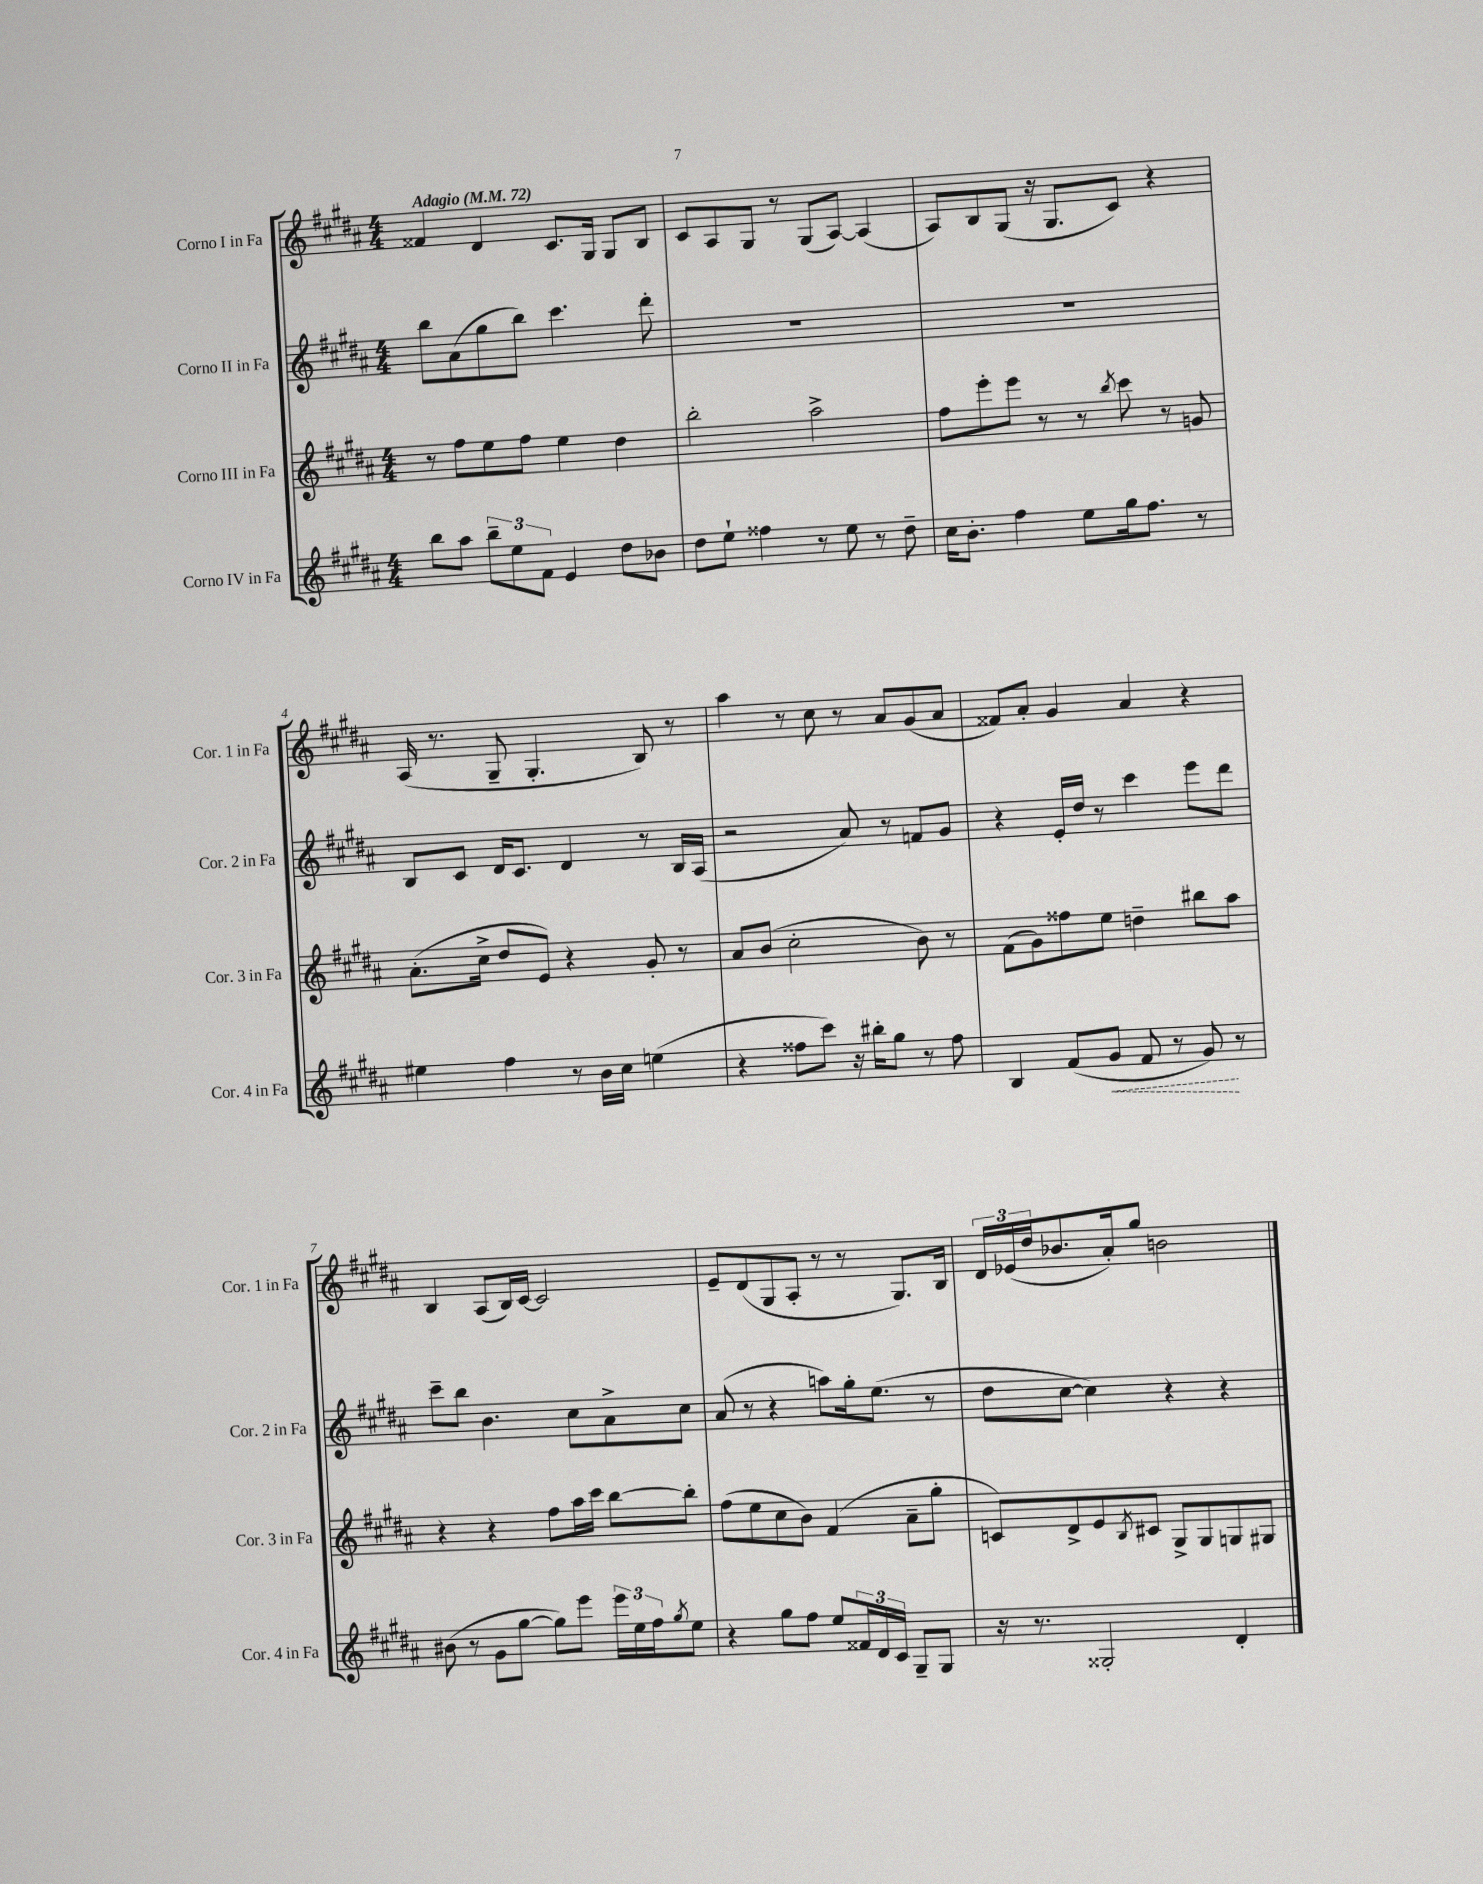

**kern	**kern	**kern	**kern
*staff4	*staff3	*staff2	*staff1
*clefG2	*clefG2	*clefG2	*clefG2
*k[f#c#g#d#a#]	*k[f#c#g#d#a#]	*k[f#c#g#d#a#]	*k[f#c#g#d#a#]
*M4/4	*M4/4	*M4/4	*M4/4
*MM72	*MM72	*MM72	*MM72
8bb\L	8r	8bb\L	4f##/
8aa#\J	8ff#\L	(8a#\	.
12bb~\L	8ee\	8gg#\	4d#/
12ee\	.	.	.
.	8ff#\J	8bb\J)	.
12f#\J	.	.	.
4e/	4ee\	4.ccc#\	8.c#/L
.	.	.	16G#/Jk
8dd#\L	4dd#\	.	8G#/L
8b-\J	.	8ddd#'\	8B/J
=	=	=	=
8dd#\L	2bb'\	1r	8c#/L
8ee`\J	.	.	8A#/
4ff##\	.	.	8G#/J
.	.	.	8r
8r	2aa#^\	.	(8G#/L
8ee\	.	.	[8A#/J)
8r	.	.	(4A#/]
8dd#~\	.	.	.
=	=	=	=
16cc#\LK	8ff#\L	1r	8A#/L)
8.b'\J	.	.	.
.	8eee'\	.	8B/
4ff#\	8eee\J	.	(8G#/J
.	8r	.	16r
.	.	.	8.G#/L
8ee\L	8r	.	.
.	8qbb/	.	.
16gg#\k	8ccc#\	.	8c#/J)
8.ff#\J	.	.	.
.	8r	.	4r
8r	8g/	.	.
=	=	=	=
4ee#\	(8.a#'\L	8B/L	(16A#/
.	.	.	8.r
.	.	8c#/J	.
.	16cc#^\Jk	.	.
4ff#\	8dd#/L	16d#/LK	8G#~/
.	.	8.c#/J	.
.	8e/J)	.	4.G#'/
8r	4r	4d#/	.
16b\LL	.	.	.
16cc#\JJ	.	.	.
(4ee\	8g#'/	8r	8B/)
.	8r	16B/LL	8r
.	.	(16A#/JJ	.
=	=	=	=
4r	8a#/L	2r	4aa#\
.	(8b/J	.	.
8ff##\L	2cc#'\	.	8r
8ccc#\J)	.	.	8cc#\
16r	.	8a#/)	8r
16bb#'\LK	.	.	.
8gg#\J	.	8r	8a#/L
8r	8b\)	8f/L	(8g#/
8ff##\	8r	8g#/J	8a#/J
=	=	=	=
4B/	(8f#\L	4r	8f##/L)
.	8g#\)	.	8a#'/J
(8f#/L	8ff##\	16e'/LL	4g#/
.	.	16dd#/JJ	.
8g#/J	8ee\J	8r	.
8f#/	4dd~\	4ccc#\	4a#/
8r	.	.	.
8g#/)	8bb#\L	8eee\L	4r
8r	8aa#\J	8ddd#\J	.
=	=	=	=
(8b#\	4r	8ccc#~\L	4B/
8r	.	8bb\J	.
8g#\L	4r	4.b\	(8A#/L
[8gg#\J	.	.	16B/L)
.	.	.	[16c#/JJ
8gg#\]L)	8ff#\L	.	2c#/]
8eee\J	16aa#\L	8cc#\L	.
.	16ccc#\JJ	.	.
24eee\LL	[8bb\L	8a#^\	.
24ee\	.	.	.
24ff#\J	.	.	.
8qgg#/	.	.	.
8ee\J	8bb'\]J	8cc#\J	.
=	=	=	=
4r	(8ff#\L	(8a#/	8e~/L
.	8ee\	8r	(8d#/
8gg#\L	8cc#\	4r	8G#/
8ff#\J	8b\J)	.	8A#'/J
8ee/L	(4f#/	8aa\L)	8r
24f##/L	.	16gg#'\k	8r
24d#/	.	.	.
.	.	(8.ee\J	.
24c#/JJ	.	.	.
8G#~/L	8a#~\L	.	8.G#/L)
8G#/J	8gg#'\J	8r	.
.	.	.	16B/Jk
=	=	=	=
16r	8c/L)	8dd#\L	24d#/LL
.	.	.	(24e-/
8.r	.	.	.
.	.	.	24dd#/J
.	8d#^/	[8cc#\J	8.b-/
2G##'/	8e/	4cc#\])	.
.	.	.	16a#'/k)
.	8qB/	.	.
.	8c#/J	.	8gg#/J
.	8G#^/L	4r	2b\
.	8G#/	.	.
4d#'/	8G/	4r	.
.	8G#/J	.	.
==	==	==	==
*-	*-	*-	*-
